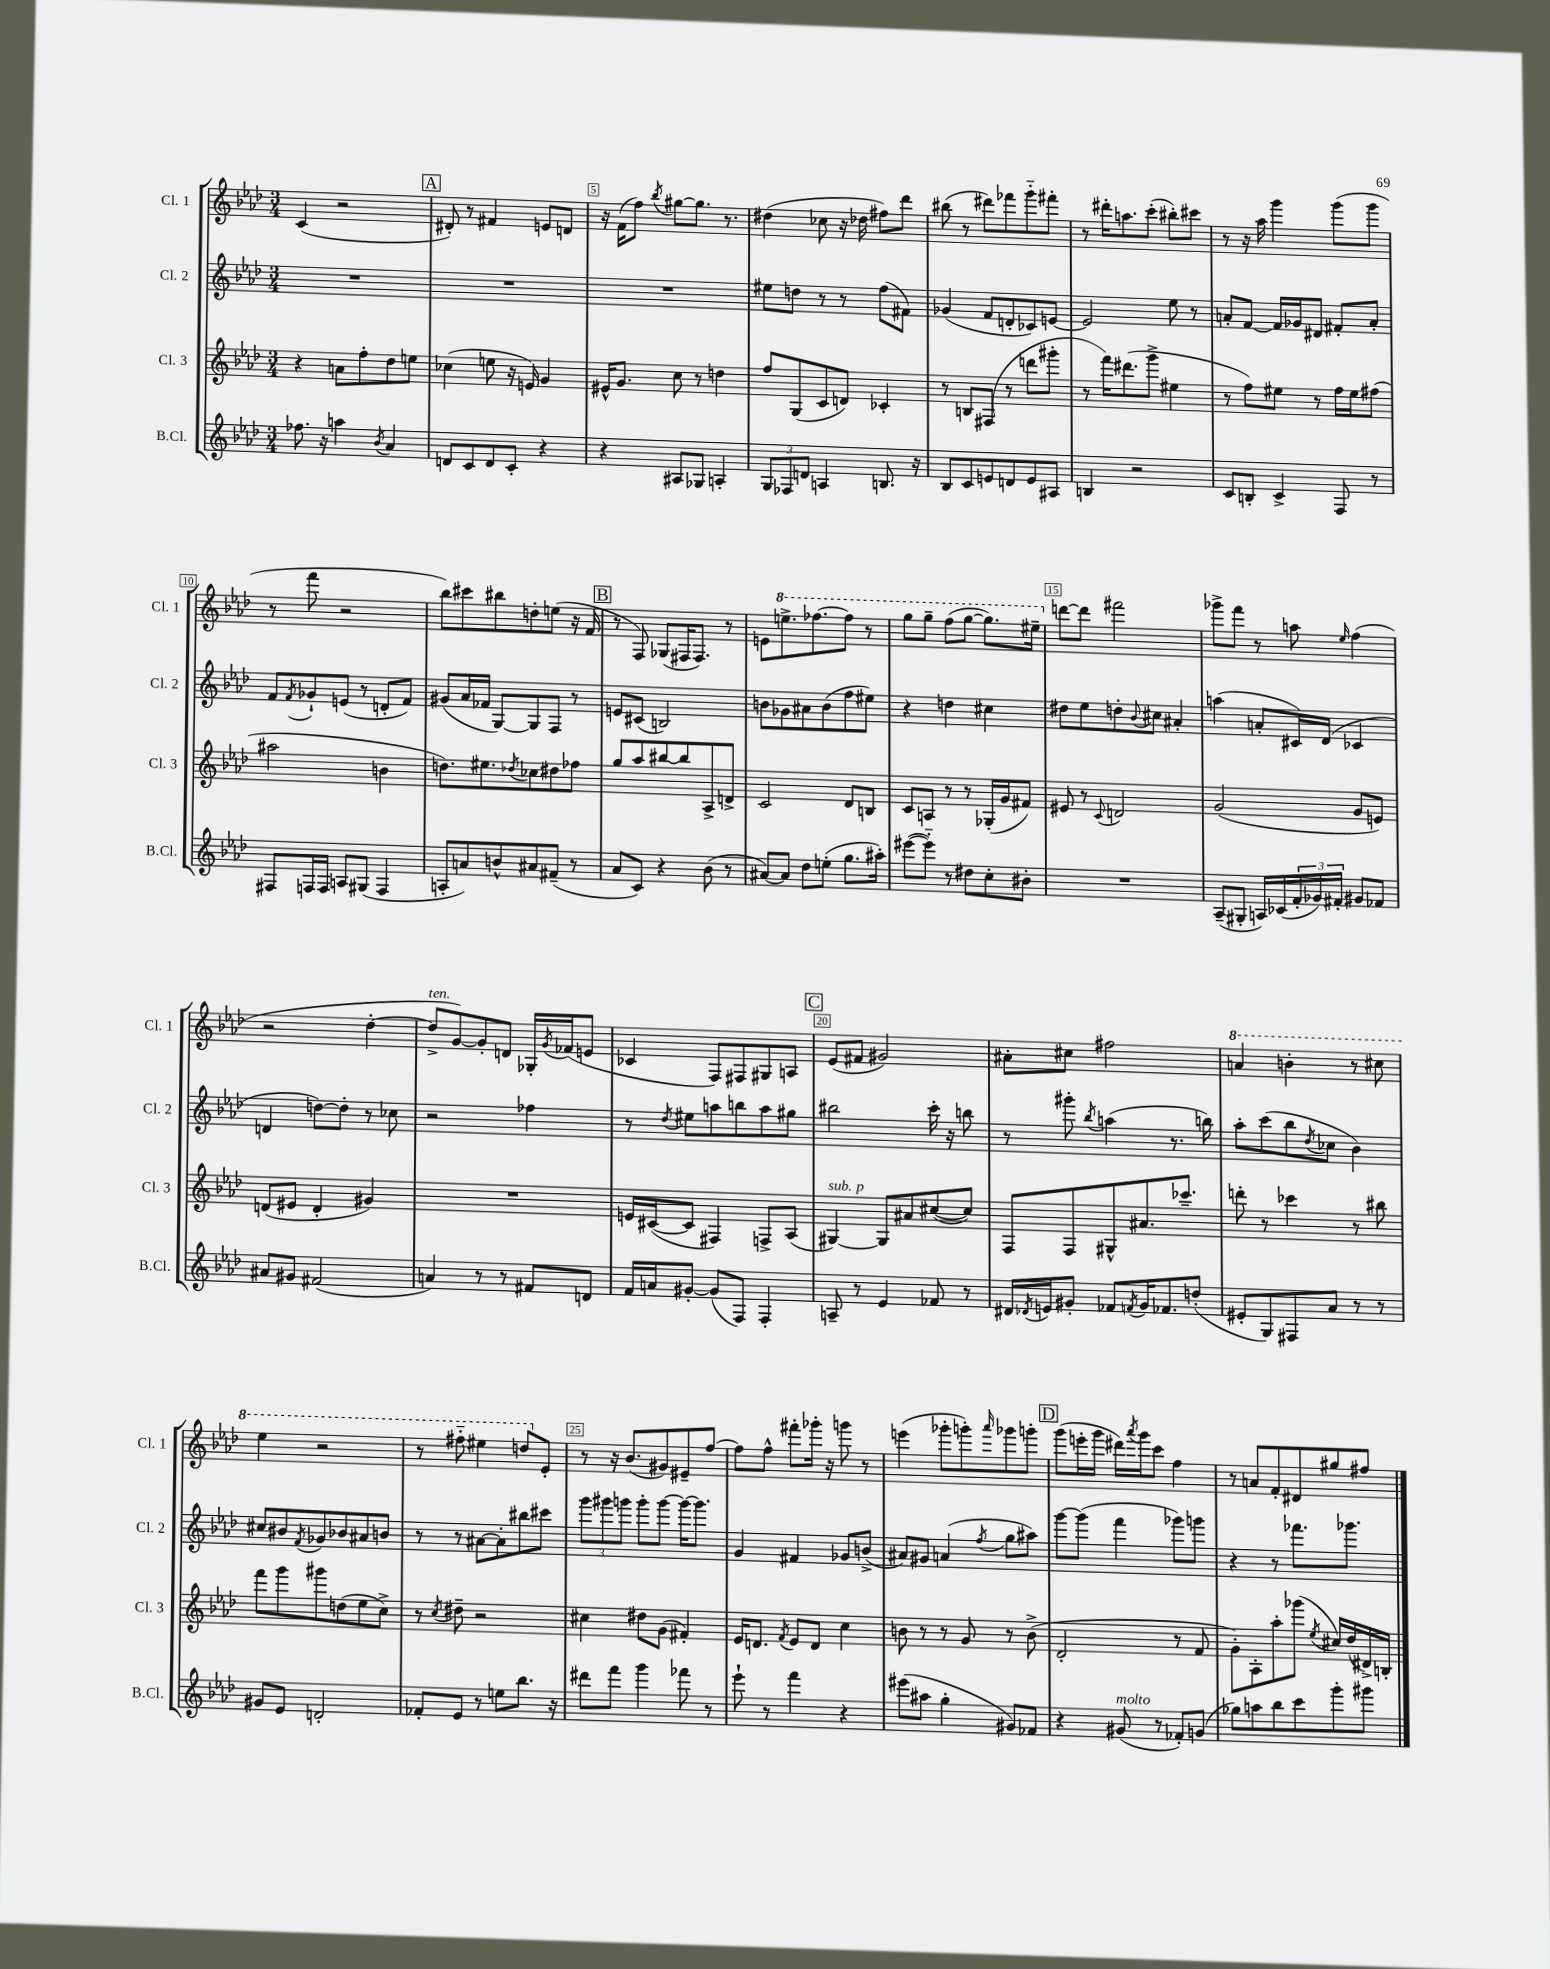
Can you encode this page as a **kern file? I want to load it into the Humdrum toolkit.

**kern	**kern	**kern	**kern
*staff4	*staff3	*staff2	*staff1
*clefG2	*clefG2	*clefG2	*clefG2
*k[b-e-a-d-]	*k[b-e-a-d-]	*k[b-e-a-d-]	*k[b-e-a-d-]
*M3/4	*M3/4	*M3/4	*M3/4
8.ff-	4r	2.r	(4c
16r	.	.	.
4aa	8a	.	2r
.	8ff'	.	.
8qb-	.	.	.
4a-	8dd-	.	.
.	8ee	.	.
=	=	=	=
8d	(4cc-	2.r	8d#')
8c	.	.	8r
8d	8ee	.	4f#
8c'	16r	.	.
.	16e)	.	.
4r	4g	.	8e
.	.	.	8d
=	=	=	=
4r	16e#^^	2.r	16r
.	8.g	.	(16f
.	.	.	8ff)
.	.	.	8qbb-
8A#	8cc	.	[8gg#
8G-	8r	.	8.gg#]
4A'	4dd	.	.
.	.	.	8.r
=	=	=	=
12G	8ff	8ee#	(4dd#
12F-	.	.	.
.	(8G	8dd	.
12d	.	.	.
4A	8c	8r	8cc-
.	8d)	8r	16r
.	.	.	16dd-
8.B	4c-'	(8ff	8ff#)
.	.	8f#)	8ddd-
16r	.	.	.
=	=	=	=
8B-	8r	(4g-	(8bb#
8c	8B	.	8r
8e	(8F#	8f	8ddd#)
8d	8r	8d'	8fff-
8e	8ddd	8c-)	8ggg'~
8A#	8ggg#'	[8e	8fff#'
=	=	=	=
4B	8r	2e]	8r
.	16fff)	.	16ddd#'
.	(8.ddd#	.	8.aa
2r	.	.	.
.	8ggg^	.	(8ccc'
.	4ee#	8ee-	8bb#')
.	.	8r	8ccc#
=	=	=	=
8c	8r	8a'	8r
8B'	8ff)	[8f	16r
.	.	.	16aa-
4c^	8ee#	16f]	4ggg
.	.	16g-	.
.	8r	8d#	.
8F	16ff	8f#'	(8ggg
.	16ee#	.	.
8r	(8ff#	8a'	8ggg
=	=	=	=
8F#	2aa#	8f	8r
.	.	8qf	.
16F	.	8g-`	8fff
16F	.	.	.
8A	.	(8e	2r
(8G#	.	8r	.
4F	4b	8d'	.
.	.	8f)	.
=	=	=	=
8A'	8.dd)	(8g#	8bb-)
8a)	.	16a-	8ccc#
.	8.ee#	16f-	.
8b^^	.	[8G)	8bb#
.	8qdd-	.	.
8a#	8cc-	8G]	8dd'
(8f#~	8dd#	8F	(8ee
8r	8ff-	8r	16r
.	.	.	16f
=	=	=	=
8a-	8gg	8e	8r
8c)	8aa-	(8c#	8F)
4r	[8bb#	2B)	(8G-
.	8bb#]	.	16F#
.	.	.	8.F#)
(8b-	8A-^	.	.
8r	8d^	.	8r
=	=	=	=
[8a#)	2c	8b	8e
8a#]	.	8g-	8.eee^
8dd-	.	8a#	.
.	.	.	[8.fff-
(8ee'	.	(8b	.
8.gg	8d-	8ff	8fff-]
.	8B	8ee#)	8r
16aa#')	.	.	.
=	=	=	=
([8eee#	8c	4r	8ggg
8eee#'~])	8A	.	8ggg~
8r	8r	4dd	(8fff
8dd#	8r	.	[8ggg
8cc'	(16G-'	4cc#	8.ggg])
.	16g	.	.
8b#'	8f#)	.	.
.	.	.	16eee#~
=	=	=	=
2.r	8e#	8dd#	[8ddd
.	8r	8ee-	8ddd]
.	8qqc	.	.
.	2d	8dd'	2fff#
.	.	8qqb-	.
.	.	8cc#	.
.	.	4a#'	.
=	=	=	=
(8A-~	(2g	(4aa	8ggg-^
8G#'	.	.	8fff
16A)	.	8a'	8r
(16c-	.	.	.
24f'	.	16c#)	8aa
24g-)	.	.	.
.	.	(16d-	.
24f#'	.	.	.
.	.	.	16qqee-
8g#	8g	4c-	(4ff
8f-	8e)	.	.
=	=	=	=
8a#	(8d	4d	2r
8g#	8e#	.	.
(2f#	4d'	[8dd)	.
.	.	8dd']	.
.	4g#)	8r	[4dd-'
.	.	8cc-	.
=	=	=	=
4a)	2.r	2r	8dd-^]
.	.	.	[8g)
8r	.	.	8g']
8r	.	.	8d
8f#	.	4ff-	16G-'
.	.	.	8qg
.	.	.	(16f-
8d	.	.	8e
=	=	=	=
16f	16e	8r	4c-
16a	([16c#	.	.
.	.	8qdd-	.
[8g#'	8c#]	8ee#	.
(8g#]	4F#)	8aa	8F)
8F)	.	8bb	8F#
4F'	8F^	8aa	8G#
.	(8A-	8gg#	8A
=	=	=	=
8A~	[4G#)	2bb#	(8e-
8r	.	.	8f#
4e-	8G#]	.	2g#)
.	8a#	.	.
8f-	([8cc#	16ccc'	.
.	.	16r	.
8r	8cc#])	8bb	.
=	=	=	=
16d#	8F	8r	8a#'
8qd-	.	.	.
16e	.	.	.
8g#'	8F	8ggg#'	8cc#
.	.	8qbb-	.
8f-	8G#^^	(4aa	2ff#
8qf	.	.	.
16g#	8.a#	.	.
8.f-	.	.	.
.	.	8.r	.
.	8.ccc-~	.	.
(8dd'	.	.	.
.	.	16bb)	.
=	=	=	=
8e#'	8ddd'	8aa-'	4aa
8G)	8r	(8ccc	.
8F#	4ccc-	8bb-	4bb'
.	.	8qdd-	.
8a-	.	8cc-	.
8r	8r	4b-)	8r
8r	8bb#	.	8ccc#
=	=	=	=
8g#	8fff	8cc#	4eee-
8e-	8ggg	8b#	.
.	.	8qf	.
2d'	8ggg#	8g-	2r
.	(8dd	8b-	.
.	8ee-	8a#	.
.	8cc^)	8b	.
=	=	=	=
8f-'	8r	8r	8r
.	8qcc	.	.
8e-	8dd#~	8r	8fff#'~
8r	2r	[8a#	4eee#
8ee	.	8a#']	.
8.bb-	.	8bb#	8ddd
.	.	8ccc#	8e-'
16r	.	.	.
=	=	=	=
8ddd#	4cc#	12ggg	8r
.	.	12ggg#	.
8fff	.	.	16r
.	.	12ggg	.
.	.	.	(8.b-
4ggg	8dd#	8ggg'	.
.	(8g	[8ggg	8g#)
8fff-	4f#')	16ggg_	8e#~
.	.	8.ggg]	.
8r	.	.	[8ff
=	=	=	=
8eee-`	16e-	4g	8ff]
.	8.d	.	.
8r	.	.	8ff^^
.	8qf	.	.
4fff	8e-	4f#	8fff#'
.	8d	.	16ggg-'
.	.	.	16r
4r	4cc	8g-	8ggg
.	.	(8b^	8r
=	=	=	=
(8eee#	8b	8a#)	(4eee
8aa#	8r	8g#	.
4gg'	8r	(4a	8ggg-'
.	8g	.	8ggg')
.	.	8qff	16qqaaa-
8g#)	8r	8gg	8ggg-
8f-	(8b^	8aa#)	8ggg'
=	=	=	=
4r	2d-'	[8ggg	(8ggg
.	.	(8ggg]	16eee'
.	.	.	16ggg
(8g#	.	4fff	16ddd#)
.	.	.	8qaaa-
.	.	.	16ggg
8r	.	.	8ccc
8f-')	8r	8ggg-)	4ff
(8g	8f	8ggg	.
=	=	=	=
8gg-)	8g')	4r	8r
8aa	8A-'	.	8a
8bb-	8aa-'	8r	8f'
8ccc	(8ggg-	8.fff-	8d#
.	8qee-	.	.
8ggg'	16cc#)	.	8gg#
.	(16dd-	8.ggg-	.
8ggg#	16d#^)	.	8ff#
.	16B'	.	.
==	==	==	==
*-	*-	*-	*-
